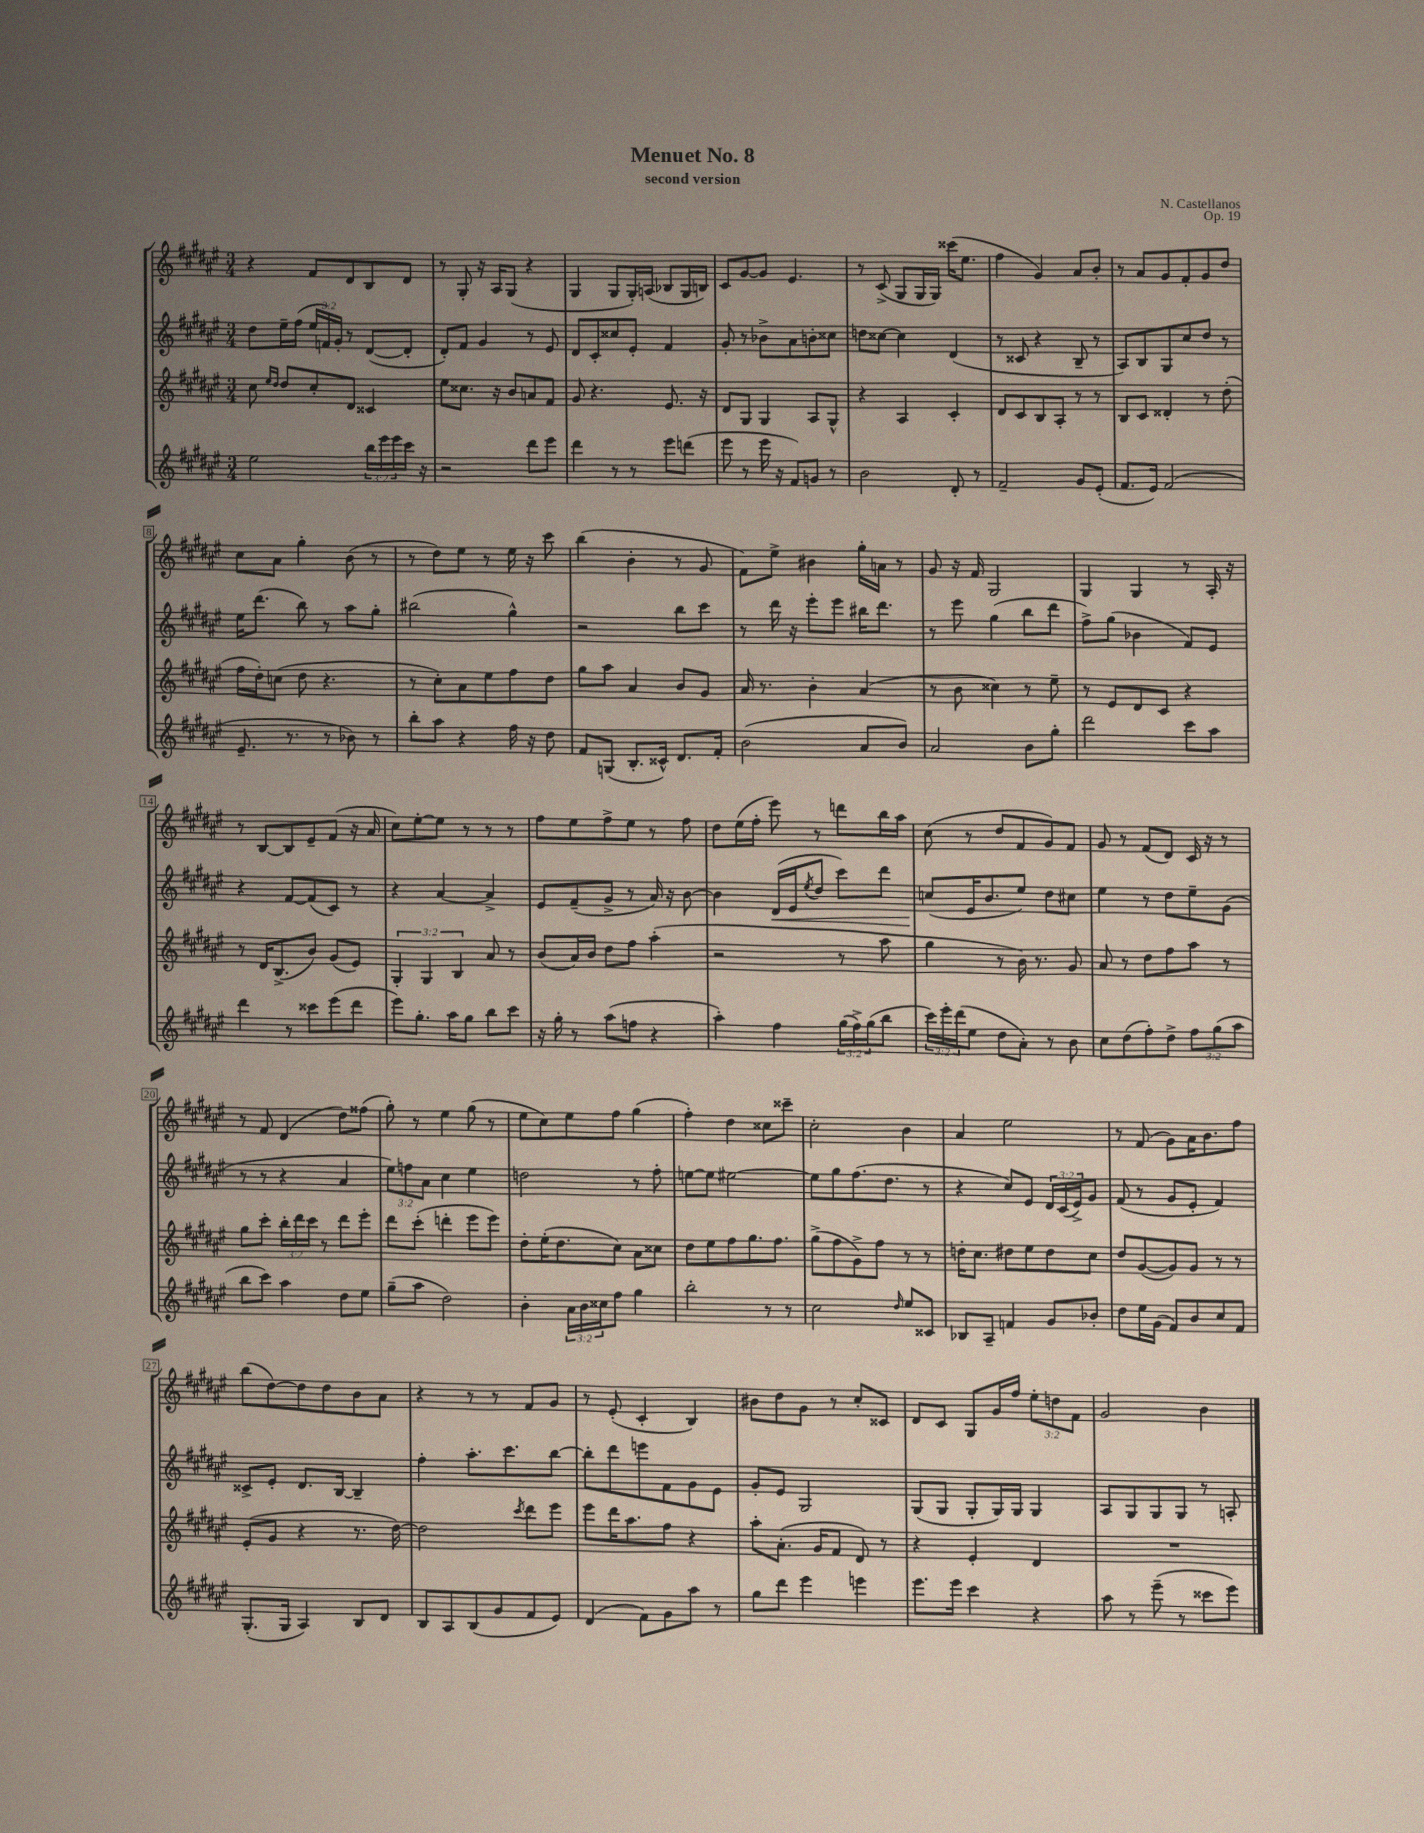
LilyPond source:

\header { title = "Menuet No. 8" composer = "N. Castellanos" subtitle = "second version" opus = "Op. 19" }
<<
\new StaffGroup <<
\new Staff = "s0" {
    \clef treble \key fis \major \numericTimeSignature \time 3/4 \override Staff.TupletNumber.text = #tuplet-number::calc-fraction-text
    r4 fis'8 dis'8 b8 dis'8 |
    r8 gis8-. r16 ais16 gis8( r4 |
    gis4 gis8 gis16-.) a16( bes8 gis16 b16) |
    cis'8 gis'8~ gis'8 eis'4. |
    r8 cis'8->( gis8 gis16 gis16) cisis'''16( eis''8. |
    fis''4 gis'4) ais'8 b'8-. |
    r8 ais'8 gis'8 fis'8-. gis'8 dis''8 |
    cis''8 ais'8 gis''4-. b'8( r8 |
    r8 dis''8) eis''8 r8 eis''16 r16 cis'''8 |
    b''4( b'4-. r8 gis'8 |
    fis'8) eis''8-> bis'4 gis''16-. a'16 r8 |
    gis'8 r16 fis'16 gis2 |
    gis4 gis4 r8 ais16-. r16 |
    r8 b8~ b8 eis'8-- fis'8( r16 ais'16 |
    cis''8) eis''8~-. eis''8 r8 r8 r8 |
    fis''8 eis''8 fis''8-> eis''8 r8 fis''8 |
    dis''8 eis''16( fis''16-. eis'''8) r8 d'''8 b''16 ais''16 |
    cis''8( r8 dis''8 fis'8 gis'8) fis'8 |
    gis'8 r8 fis'8( dis'8) cis'16 r16 r8 |
    r8 fis'8 dis'4( dis''8) fisis''8( |
    gis''8-.) r8 eis''4 gis''8( r8 |
    eis''8 cis''8) eis''8 fis''8 gis''4( |
    fis''4-.) dis''4 cisis''8 cisis'''8-- |
    cis''2-. b'4 |
    ais'4 eis''2 |
    r8 fis'8( gis'8) ais'16 b'8. fis''8 |
    b''8( dis''8~) dis''8 dis''8 b'8 ais'8 |
    r4 r8 r8 fis'8 gis'8 |
    r8 eis'8-.( cis'4-. b4) |
    bis'8 dis''8 gis'8 r8 cis''8-. cisis'8 |
    dis'8 cis'8 gis8 gis'16 fis''16 \tuplet 3/2 { eis''8-. d''8 fis'8 } |
    gis'2 b'4 \bar "|." |
}
\new Staff = "s1" {
    \clef treble \key fis \major \numericTimeSignature \time 3/4 \override Staff.TupletNumber.text = #tuplet-number::calc-fraction-text
    dis''8 eis''16-- fis''16( \tuplet 3/2 { eis''16 f'16) gis'16-. } r8 dis'8~( dis'8-. |
    dis'8-.) fis'8 gis'4 r8 eis'8 |
    dis'8 cis'8-. cisis''8 eis'8-. fis'4 |
    gis'8-. r8 bes'8-> ais'8 b'8-. cisis''8 |
    d''8 cisis''8~ cisis''4 dis'4( |
    r8 cisis'8 r4 b8-- r8 |
    ais8) b8 gis8 cis''8 dis''8 r8 |
    eis''16 dis'''8.( b''8) r8 ais''8 gis''8-. |
    bis''2( gis''4-^) |
    r2 b''8 cis'''8 |
    r8 dis'''16 r16 eis'''8-. eis'''8 bis''16 dis'''8. |
    r8 eis'''8 gis''4( b''8 dis'''8 |
    fis''8->) gis''8( bes'4 fis'8) eis'8 |
    r4 fis'8~ fis'8( cis'8) r8 |
    r4 ais'4~ ais'4-> |
    eis'8 fis'8--( gis'8-> r8 ais'16) r16 b'8~ |
    b'4 dis'16\<( eis'16 \acciaccatura { eis''8 } dis''8 cis'''8) dis'''8 |
    c''8\!( eis'16 b'8. eis''8) dis''8 cis''8 |
    eis''4 r8 dis''8 eis''8-- gis'8( |
    r8 r8 r4 ais'4 |
    \tuplet 3/2 { eis''8) f''8 ais'8 } cis''4 eis''4 |
    d''2 r8 fis''8-. |
    e''8~ e''8 eis''2~ |
    eis''8 gis''8 fis''8.( dis''8. r8 |
    r4 cis''8) eis'8 \tuplet 3/2 { dis'16 cis'16( eis'16->) } gis'8 |
    fis'8( r8 gis'8 eis'8-. fis'4) |
    cisis'8-> eis'8-. dis'8. b16~ b4-- |
    fis''4-. ais''8.-. cis'''8. b''8~ |
    b''8-. dis'''8 e'''8 fis'8 gis'8 eis'8 |
    gis'8-. eis'8 gis2 |
    gis8( gis8 gis8-. gis16) gis16 gis4 |
    ais8 gis8 gis8 gis8 r8 a8-. \bar "|." |
}
\new Staff = "s2" {
    \clef treble \key fis \major \numericTimeSignature \time 3/4 \override Staff.TupletNumber.text = #tuplet-number::calc-fraction-text
    cis''8 \grace { eis''16 dis''16 } dis''8 cis''8-. dis'8 cisis'4 |
    eis''8 cisis''8. r16 b'8 a'8 fis'8 |
    gis'8 r4. eis'8. r16 |
    dis'8 gis8 gis4 ais8 gis8-^ |
    r4 ais4 cis'4-. |
    dis'8 cis'8 b8 ais8-. r8 r8 |
    b8 cis'8 disis'4-. r8 dis''8-.( |
    fis''16 dis''16-.) c''8( dis''8 r4. |
    r8 cis''8-.) ais'8 eis''8 fis''8 dis''8 |
    gis''8 ais''8 ais'4 b'8 gis'8 |
    ais'16 r8. b'4-. ais'4( |
    r8 b'8 cisis''4) r8 eis''8-- |
    r8 eis'8 dis'8 cis'8 r4 |
    r8 dis'16 b8.->( b'8) gis'8( eis'8) |
    \tuplet 3/2 { gis4-. gis4 b4 } ais'8 r8 |
    b'8( ais'16) b'16 dis''8 fis''8 ais''4-.( |
    r2 r8 ais''8 |
    gis''4 r8 b'16) r8. gis'8 |
    ais'8 r8 dis''8 fis''8 ais''8 r8 |
    gis''8 cis'''8-. \tuplet 3/2 { b''16-. dis'''16 cis'''16 } r8 dis'''8 eis'''8-. |
    dis'''8 cis'''8-.( d'''4-. eis'''8 eis'''8) |
    dis''8-. eis''16-.( dis''8. cis''8) ais'8 cisis''8 |
    dis''8 eis''8 fis''8 gis''8. fis''8. |
    gis''8->( fis''8 gis'8->) fis''8 r8 r8 |
    d''16-. cis''8. dis''8 eis''8 dis''8 cis''8 |
    dis''8 gis'8~( gis'8) gis'8 r8 r8 |
    eis'8-.( gis'8 r4 r8. dis''16~) |
    dis''2 \acciaccatura { cis'''8 } dis'''8 eis'''8 |
    eis'''8 dis'''16 ais''8. fis''8 r4 |
    ais''8-. ais'8.-.( gis'16 fis'8 dis'8) r8 |
    r4 eis'4-. dis'4 |
    R2. \bar "|." |
}
\new Staff = "s3" {
    \clef treble \key fis \major \numericTimeSignature \time 3/4 \override Staff.TupletNumber.text = #tuplet-number::calc-fraction-text
    eis''2 \tuplet 3/2 { b''16 eis'''16 eis'''16 } cis'''16 r16 |
    r2 dis'''8 eis'''8 |
    dis'''4 r8 r8 eis'''8 d'''8( |
    eis'''8 r8 eis'''16 r16 fis'8) g'8 r8 |
    b'2 dis'8-. r8 |
    fis'2-- gis'8 eis'8-.( |
    fis'8. eis'16) fis'2( |
    eis'8.-- r8. r8 bes'8) r8 |
    b''8-. ais''8 r4 fis''16 r16 dis''8 |
    fis'8 g8( b8.-. cisis'16-^) dis'8. fis'16-. |
    b'2( ais'8 b'8) |
    ais'2 b'8 gis''8-. |
    dis'''2 cis'''8 ais''8 |
    dis'''4 r8 cisis'''8 eis'''8( dis'''8 |
    eis'''8) gis''8.-. ais''16 gis''8 b''8 cis'''8 |
    r16 gis''16-. r8 ais''8( f''8 r4 |
    ais''4-.) fis''4 \tuplet 3/2 { gis''16( fis''16->) gis''16( } b''8 |
    \tuplet 3/2 { cis'''16) eis'''16-. dis'''16( } eis''8 dis''8 ais'8-.) r8 b'8 |
    cis''8 dis''8( fis''8-.) dis''8-> \tuplet 3/2 { fis''8 gis''8( ais''8 } |
    b''8 cis'''8) ais''4 dis''8 eis''8 |
    gis''8--( ais''8 dis''2) |
    b'4-. \tuplet 3/2 { ais'16 b'16 cisis''16 } fis''8 gis''4 |
    b''2-. r8 r8 |
    cis''2 \grace { dis''16 } eis''8 cisis'8 |
    bes8 ais8-- f'4 gis'8 bes'8-. |
    dis''8 eis''16 gis'16( fis'8) b'8 cis''8 fis'8 |
    gis8.-.( gis16 ais4) b8 dis'8 |
    b8 ais8 b8( gis'8 fis'8 eis'8) |
    dis'4( fis'8) gis'8 ais''8 r8 |
    gis''8 dis'''8 eis'''4 e'''4 |
    eis'''8. eis'''16 cis'''4 r4 |
    ais''8 r8 eis'''8--( r8 cisis'''8 eis'''8) \bar "|." |
}
>>
>>
\layout { \context { \Score \override BarNumber.stencil = #(make-stencil-boxer 0.1 0.3 ly:text-interface::print) } }
